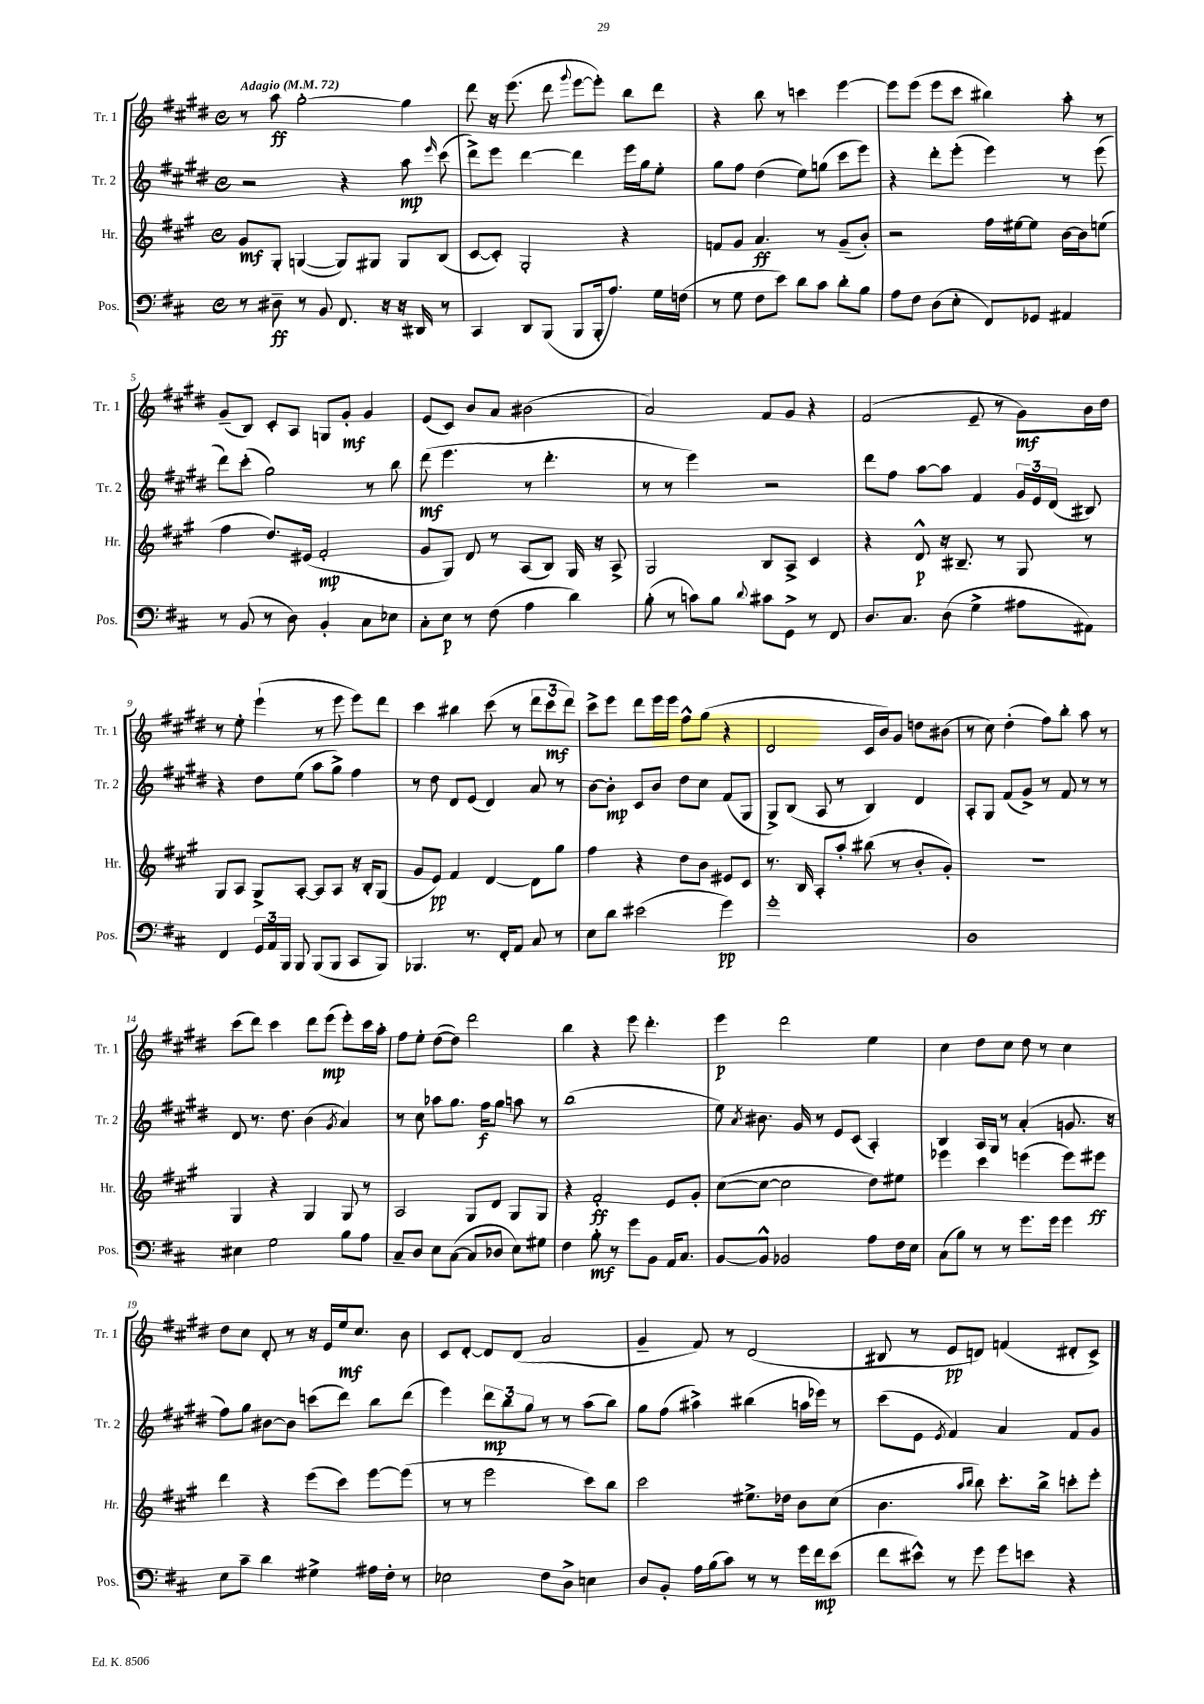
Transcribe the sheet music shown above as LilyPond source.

<<
\new StaffGroup <<
\new Staff = "s0" \with { instrumentName = "Tr. 1" shortInstrumentName = "Tr. 1" } {
    \clef treble \key e \major \defaultTimeSignature \time 4/4 \tempo "Adagio" 4 = 72
    \autoBeamOff r8 a''8\ff gis''2~-. gis''4 |
    dis'''8 r16 e'''8.( dis'''8 \appoggiatura { gis'''8 } e'''8[~ e'''8]-.) b''8[ dis'''8] |
    r4 b''8 r8 c'''4 e'''4~ |
    e'''8[ e'''8]( e'''8[ cis'''8] bis''4) a''8-. r8 |
    gis'8[--( b8]) cis'8[-. a8] g8[ gis'8]-.\mf gis'4 |
    e'8[( cis'8]) b'8[ a'8] bis'2( |
    a'2) fis'8[ gis'8] r4 |
    fis'2( e'8-- r8 gis'8[\mf) b'16 dis''16] |
    r8 e''8-. e'''4-!( r8 e'''8 e'''8[) dis'''8] |
    cis'''4 bis''4 cis'''8( r8 \tuplet 3/2 { dis'''8[ cis'''8\mf dis'''8]) } |
    cis'''8[-> e'''8] dis'''8[ e'''16 e'''16] fis''8[-^ gis''8]( r4 |
    dis'2 cis'16[ b'16) gis'8] d''8[ bis'8]( |
    r8 cis''8) dis''4-.( fis''8[) b''8]-. a''8 r8 |
    cis'''8[( dis'''8]) cis'''4 dis'''8[ e'''8]\mp( e'''8[-.) cis'''16 a''16]-. |
    fis''8[ e''8]-. dis''8[~( dis''8]) dis'''2 |
    b''4 r4 e'''8 dis'''4.-. |
    e'''4\p dis'''2 e''4 |
    cis''4 dis''8[ cis''8] dis''8 r8 cis''4 |
    dis''8[ cis''8] dis'8-. r8 r16 e'16[ e''16\mf cis''8.] b'8 |
    cis'8[ dis'8]~-. dis'8[ dis'8]( a'2 |
    gis'4-- fis'8) r8 dis'2( |
    bis8 r8 e'8[\pp d'8]) f'4( dis'8[-. cis'8]->) \bar "|." |
}
\new Staff = "s1" \with { instrumentName = "Tr. 2" shortInstrumentName = "Tr. 2" } {
    \clef treble \key e \major \defaultTimeSignature \time 4/4
    \autoBeamOff r2 r4 a''8\mp \grace { e'''16 } cis'''8( |
    dis'''8[->) e'''8] dis'''4~ dis'''4 e'''16[ gis''16 e''8]-. |
    gis''8[ fis''8] dis''4( e''8[) g''8]( cis'''8[ e'''8]) |
    r4 dis'''8[-. e'''8]-.( e'''4) r8 e'''8( |
    dis'''8[) cis'''8]-.( gis''2) r8 b''8 |
    dis'''8\mf( e'''4. r8 dis'''4.-. |
    r8 r8 e'''4) r2 |
    dis'''8[ fis''8] a''8[~ a''8] fis'4 \tuplet 3/2 { gis'16[ e'16 dis'16]( } bis8) |
    r4 dis''8[ e''8]( a''8[ gis''8]->) fis''4 |
    r8 dis''8 dis'8[ e'8]( dis'4) a'8 r8 |
    b'8[~ b'8]-.\mp cis'8[ b'8] dis''8[ cis''8] fis'8[( gis8] |
    gis8[->) b8]( a8 r8 b4) dis'4 |
    a8[-. gis8] fis'8[( gis'8]->) r8 fis'8 r8 r8 |
    dis'8 r8. dis''8. b'4( \acciaccatura { gis'8 } a'4) |
    r8 cis''8 aes''8[ gis''8.] fis''16[\f gis''8] a''8 r8 |
    b''1( |
    e''8) \acciaccatura { a'8 } bis'8. gis'16 r8 e'8[ cis'8]( a4-.) |
    b4 a16[ gis16] r8 a'4-.( g'8. r16 |
    fis''8[) gis''8] bis'8[~ bis'8] c'''8[( dis'''8]) b''8[ dis'''8]( |
    e'''4) \tuplet 3/2 { dis'''8[\mp b''8 gis''8] } r8 r8 a''8[( b''8]) |
    gis''8[ fis''8]( ais''4->) bis''4( a''16[ ees'''16]) r8 |
    cis'''8[( e'8] \acciaccatura { e'8 } fis'4) a'4 fis'8[ gis'8] \bar "|." |
}
\new Staff = "s2" \with { instrumentName = "Hr." shortInstrumentName = "Hr." } {
    \clef treble \key a \major \defaultTimeSignature \time 4/4
    \autoBeamOff gis'8[\mf gis8]-. g4~( g8[) gis8] gis8[ b8]( |
    cis'8[~ cis'8]-.) gis2-. r4 |
    f'8[ gis'8] a'4.\ff r8 gis'8[--( b'8]-.) |
    r2 fis''16[ eis''16~ eis''8] b'16[~ b'16 e''8]( |
    fis''4 d''8.[) eis'16]( fis'2-.\mp |
    gis'8[ gis8]) d'8 r8 a8[( b8]) gis16 r16 a8-> |
    gis2 b8[ a8]-> cis'4 |
    r4 d'8-^\p r16 bis8.-- r8 gis8 r8 |
    gis8[ a8] gis8[-> a8]~-. a8[ a8] r16 b16[-. gis8]( |
    gis'8[ e'8]\pp) fis'4 d'4~ d'8[ gis''8] |
    fis''4 r4 d''8[ b'8] eis'8[ cis'8] |
    r8. b16 a8[-. a''8]-. bis''8( r8 b'8[-. gis'8]-.) |
    R1 |
    gis4 r4 gis4 gis8 r8 |
    a2 gis8[ d'8] gis8[ gis8] |
    r4 fis'2-.\ff e'8[ gis'8]-. |
    cis''8[~( cis''8]~ cis''2 d''8[) eis''8] |
    ees'''4 cis'''4 e'''4( e'''8[) eis'''8]\ff |
    d'''4 r4 e'''8[( cis'''8]) e'''8[~ e'''8]( |
    r8 r8 e'''2 cis'''8[) b''8] |
    cis'''2 eis''8.[-> des''16] b'8[ cis''8]( |
    b'4. \grace { a''16[ b''16] } b''8) cis'''8.[-. b''16]-> c'''8[-. e'''8]-. \bar "|." |
}
\new Staff = "s3" \with { instrumentName = "Pos." shortInstrumentName = "Pos." } {
    \clef bass \key d \major \defaultTimeSignature \time 4/4
    \autoBeamOff r8 dis8--\ff r8 b,8 fis,8. r16 r16 dis,16 r8 |
    cis,4 d,8[ b,,8]( b,,8[ b,,16-. a8.]) g16[ f16]( |
    r8 g8 fis8[ e'8]) d'8[ cis'8] d'8[-. b8] |
    a8[ fis8] d8[( e8]-. fis,8[) ges,8] ais,4 |
    r8 b,8( r8 d8) b,4-. cis8[ ees8] |
    cis8[-. e8]\p r8 fis8( a4 d'4) |
    b8-.( r8 c'8[) b8] \appoggiatura { d'8 } cis'8[ g,8]-> r8 fis,8 |
    d8.[ cis8.] d8( g4-> ais8[ ais,8]) |
    fis,4 \tuplet 3/2 { g,16[ a,16 b,,16] } b,,8 b,,8[( b,,8] cis,8[ b,,8]) |
    bes,,4. r8. fis,16[-. a,8] cis8 r8 |
    e8[ d'8] eis'2( g'4\pp) |
    g'1-. |
    d1 |
    eis4 g2 b8[ a8] |
    cis8[-- d8] e8[ cis8]~( cis8[ des8] e8[) gis8] |
    fis4 b8-.\mf r8 g'8[ b,8] a,16[ cis8.] |
    b,8[~ b,8]-^ bes,2 a8[ fis16 e16] |
    cis8[( b8]) r8 r8 g'8.[ g'16] g'4 |
    e8[ cis'8]-- d'4 gis4-> ais16[ fis16]-. r8 |
    ees2 fis8[ d8]-> e4 |
    d8[ b,8]-. a16[ b16( cis'8]) r8 r8 g'16[ fis'16\mp e'8]( |
    fis'8[ eis'8]-^) r8 g'8 g'8[ e'8] r4 \bar "|." |
}
>>
>>
